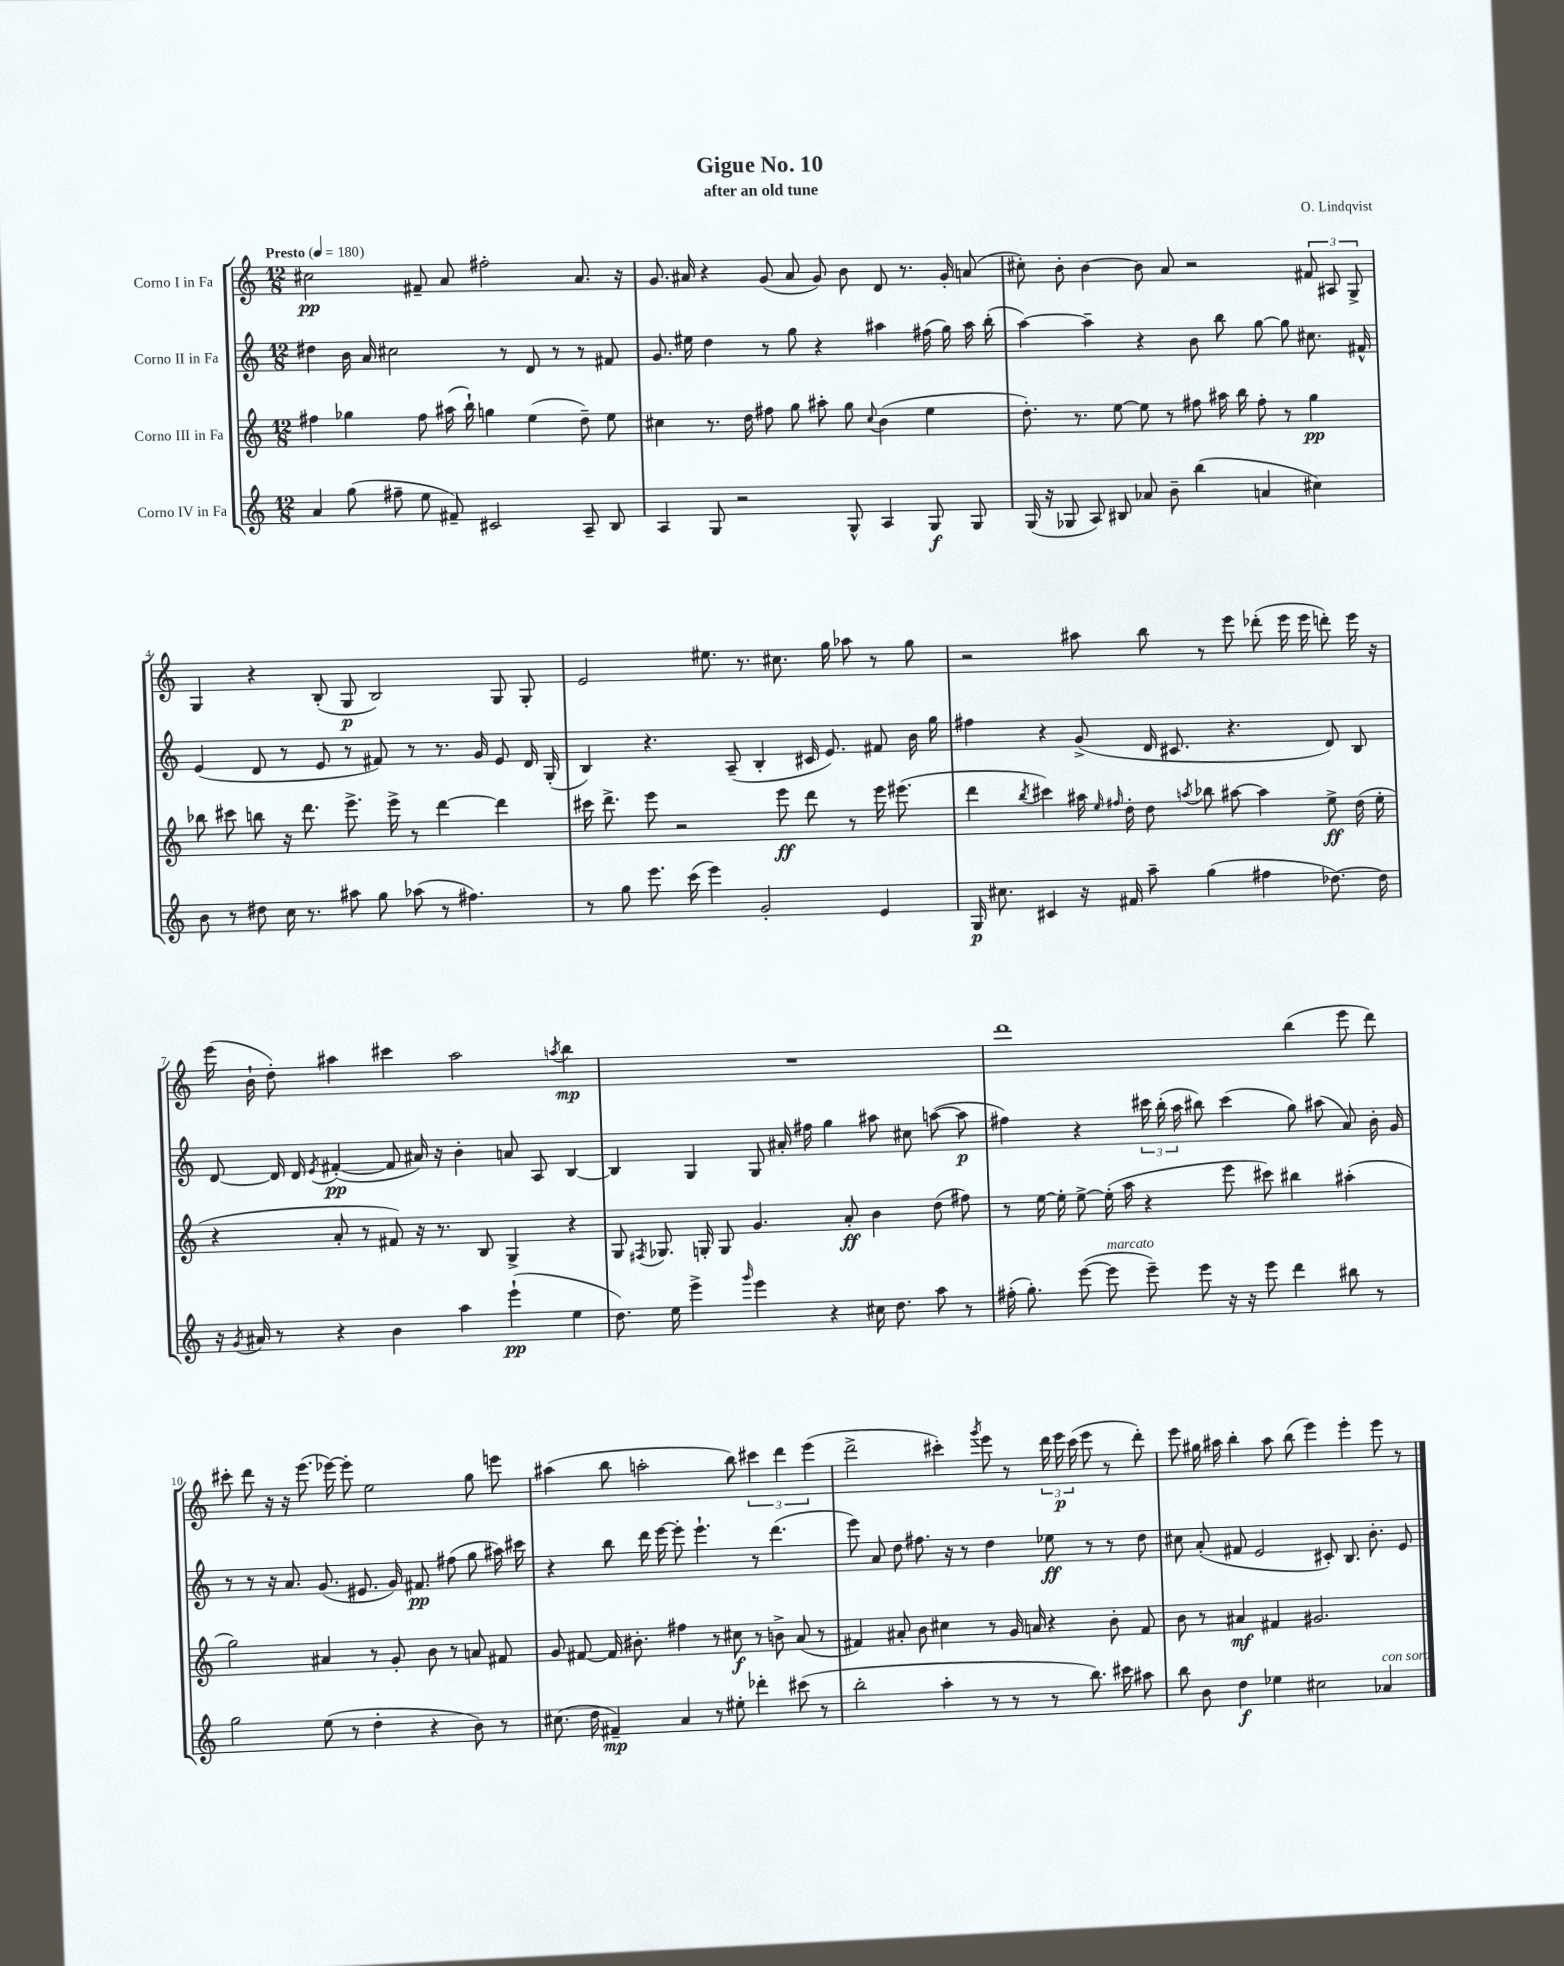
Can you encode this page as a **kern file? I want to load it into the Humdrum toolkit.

**kern	**kern	**kern	**kern
*staff4	*staff3	*staff2	*staff1
*clefG2	*clefG2	*clefG2	*clefG2
*k[]	*k[]	*k[]	*k[]
*M12/8	*M12/8	*M12/8	*M12/8
*MM180	*MM180	*MM180	*MM180
4a	4ff#	4dd#	2cc#
(8gg	4gg-	16b	.
.	.	16a	.
8ff#~	.	2cc#	.
8ee	8ff#	.	8f#~
8f#~)	(16aa#	.	8a
.	16bb`)	.	.
2c#	4gg	.	2ff#'
.	.	8r	.
.	(4ee	8d	.
.	.	8r	.
8A~	8dd~)	8r	8.a
8B	8ee	8f#	.
.	.	.	16r
=	=	=	=
4A	4cc#	8.g	8.g
.	.	16ee#	16a#
8G	8.r	4dd	4r
2r	.	.	.
.	16dd	.	.
.	8ff#	8r	(8g
.	8gg	8gg	8a#
.	8aa#'	4r	8g)
8G^^	8gg	.	8b
.	8qqcc#	.	.
4A	(4b	4aa#	8d
.	.	.	8.r
8G	4ee	(16ff#	.
.	.	16gg)	16g'
8G	.	16aa#	(8a
.	.	(16bb'	.
=	=	=	=
(16G	8.dd')	[4aa)	8cc#')
16r	.	.	.
8G-	.	.	8b'
.	8.r	.	.
8A)	.	4aa~]	[4b
8B#	[8ee	.	.
8a-	8ee]	4r	8b]
8b~	8r	.	8a
(4bb	8ff#	8b	2r
.	16aa#	8bb	.
.	16bb	.	.
4a	8ff#'	[8gg	.
.	8r	8gg]	.
4cc#)	4gg	8.cc#	12f#
.	.	.	12A#
.	.	.	12G^
.	.	16f#^^	.
=	=	=	=
8b	8bb-	(4e	4G
8r	8ccc#	.	.
8dd#	8bb	8d	4r
16cc	16r	8r	.
8.r	8.ddd	.	.
.	.	8e	(8B'
8aa#	8.eee^	8r	8G
8gg	.	8f#)	2B)
.	16eee^	.	.
(8aa-	8r	8r	.
8r	[4ddd	8.r	.
4.ff#)	.	.	.
.	.	16g	.
.	4ddd]	8e	8G
.	.	16d	8G'
.	.	(16G'	.
=	=	=	=
8r	16ccc#	4B)	2e
.	8.ddd^	.	.
8gg	.	.	.
8.eee	8eee	4.r	.
.	2r	.	.
(16ccc	.	.	.
4eee)	.	.	8.ee#
.	.	(8A~	.
.	.	.	8.r
2g'	.	4B'	.
.	8eee	.	8.cc#
.	8ddd	16c#	.
.	.	8.e)	16gg
.	8r	.	8aa-
4e	16eee	8f#	8r
.	(8.eee#	.	.
.	.	16b	8gg
.	.	16gg	.
=	=	=	=
16G	4ddd	4ff#	2r
8.cc#	.	.	.
.	8qbb	.	.
4c#	4ccc#)	4r	.
16r	16aa#	(8g^	8aa#
.	16qqee	.	.
.	16qqff#	.	.
16f#	16dd'	.	.
8aa~	8dd	16d	8bb
.	.	8.c#	.
.	8qaa	.	.
(4gg	8bb-	.	8r
.	[8aa#	4.r	8eee
4ff#	4aa#]	.	(8ddd-'
.	.	.	16eee
.	.	.	16eee
[8.dd-)	8ee^	8d)	8ddd')
.	(16dd	8B	16eee
16dd-]	16ee'	.	16r
=	=	=	=
16r	4r	[8d	(16eee
8qg	.	.	.
16a#	.	.	16b`
8r	.	16d]	8dd')
.	.	16d	.
.	.	8qe	.
4r	8a'	([4f#'	4aa#
.	8r	.	.
4b	8f#)	8f#]	4ccc#
.	16r	16a#)	.
.	8.r	16r	.
4aa	.	4b'	2aa#
.	8B	.	.
(4eee`	4G^	8a	.
.	.	8A	.
.	.	.	8qaa
4ee	4r	[4B	4bb
=	=	=	=
8.dd)	8G	4B]	1.r
.	8qF#	.	.
.	8.G-	.	.
16ee	.	.	.
4eee^	.	4G	.
.	16G'	.	.
.	8G	.	.
16qqggg	.	.	.
4eee	4.g	8G	.
.	.	16a#'	.
.	.	16ff#	.
4r	.	4gg	.
.	8a'	.	.
16cc#	4b	8aa#	.
8.dd	.	.	.
.	.	8cc#	.
8aa	(8dd	([8aa	.
8r	8ff#)	8aa]	.
=	=	=	=
(16ff#'	8r	4ff#)	1ddd
8.gg')	.	.	.
.	[16ee	.	.
.	16ee']	.	.
([8eee	[8ee^	4r	.
8eee]	(16ee']	.	.
.	16aa	.	.
8eee~)	4r	24ccc#	.
.	.	(24bb'	.
.	.	24aa	.
8eee	.	8bb#)	.
16r	8eee	(4ccc#	.
16r	.	.	.
8eee	8ccc#)	.	.
4ddd	4bb#	8gg)	(4bb
.	.	(8aa#	.
8bb#	(4aa#'	8a)	8eee
8r	.	16b'	8ddd)
.	.	16g	.
=	=	=	=
2gg	2gg)	8r	8ccc#'
.	.	8r	8ddd
.	.	16r	16r
.	.	8.a	16r
.	.	.	(8.eee
(8ee	4a#	(8.g	.
.	.	.	[16eee-)
8r	.	.	8eee-']
.	.	8.e#	.
4dd'	8r	.	2ee
.	8g'	16g)	.
.	.	8.f#	.
4r	8b	.	.
.	8r	(8ff#	.
8b)	8a	8gg	8gg
8r	8f#	16aa#)	8eee
.	.	16ccc#	.
=	=	=	=
(8.cc#	8g	4r	(4aa#
.	[8f#	.	.
16dd	.	.	.
4f#~)	16f#]	8bb	8bb
.	8.b#'	.	.
.	.	16ddd	2aa'
.	.	[16eee	.
4a	4ff#	8eee']	.
.	.	4.eee`	.
8r	8r	.	.
8ee#'	8cc#	.	8bb)
4ddd-'	8r	8r	6ccc#
.	8b^	(4.ddd	.
.	.	.	6ddd
(8ccc#	(8a	.	.
.	.	.	(6eee
8r	8r	.	.
=	=	=	=
2bb'	4f#)	8eee)	2ddd^
.	.	8a	.
.	8a#'	8dd	.
.	8b	8.ff#	.
4aa'	4cc#	.	4ccc#')
.	.	16r	.
.	.	8r	.
.	.	.	8qggg
8r	8r	4dd	8eee
8r	16g	.	8r
.	16a	.	.
8r	4r	8ee-	24ddd
.	.	.	24eee
.	.	.	(24ccc#
8.bb)	.	8r	8eee
.	8b'	8r	8r
16ccc#	.	.	.
8aa#	8f#	8dd	8ddd')
=	=	=	=
8bb	8b	8cc#	8eee
8b	8r	(8a'	16gg#
.	.	.	16aa#
4dd	4a#	8f#	4bb'
.	.	2e	.
4ee-	4f#	.	8aa#
.	.	.	(8bb
2cc#	2.g#	.	4eee)
.	.	8c#')	.
.	.	8.B	4eee'
.	.	8.b'	.
4a-	.	.	8eee
.	.	8e	8r
==	==	==	==
*-	*-	*-	*-
